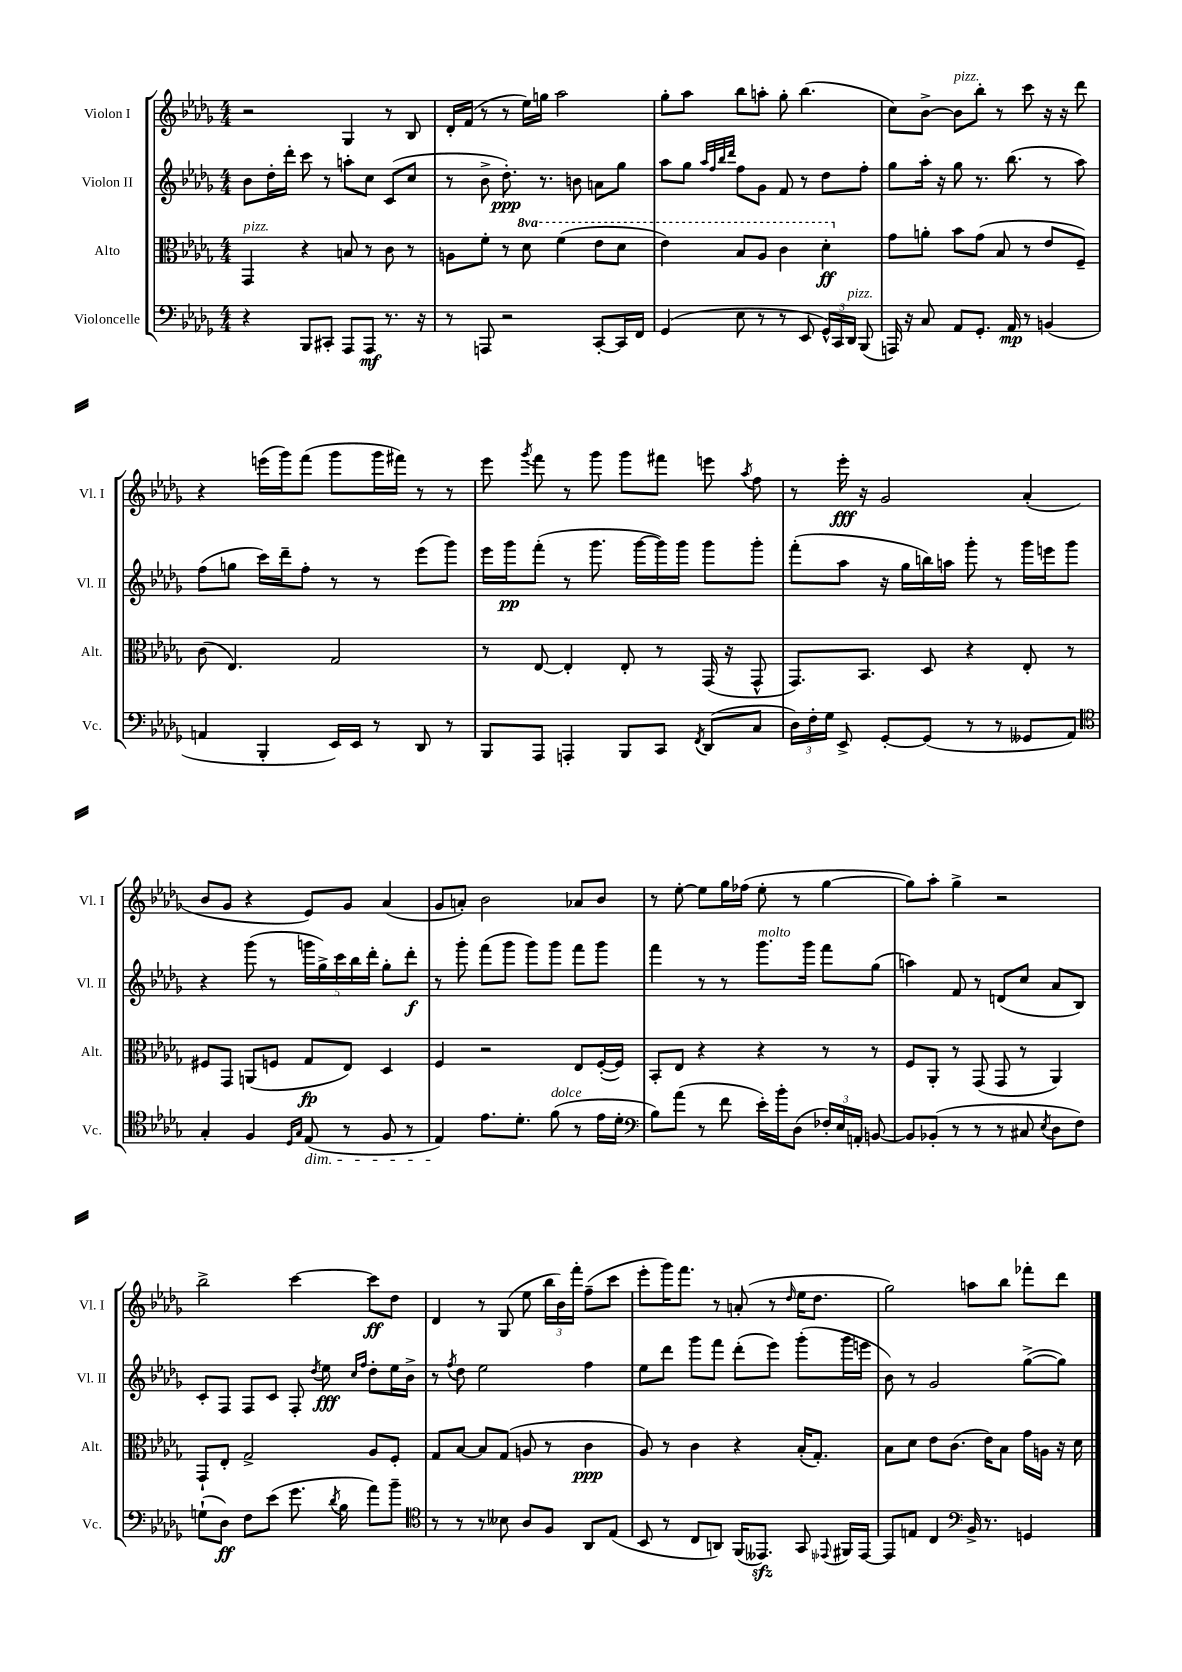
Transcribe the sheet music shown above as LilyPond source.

<<
\new StaffGroup <<
\new Staff = "s0" \with { instrumentName = "Violon I" shortInstrumentName = "Vl. I" } {
    \clef treble \key des \major \numericTimeSignature \time 4/4
    \autoBeamOff r2 ges4 r8 bes8 |
    des'16[-. f'16]( r8 r8 ees''16[) g''16] aes''2 |
    ges''8[-. aes''8] bes''8[ a''8]-. ges''8-. bes''4.( |
    c''8[) bes'8]~-> bes'8[^\markup { \italic "pizz." } bes''8]-. r8 c'''8 r16 r16 des'''8 |
    r4 e'''16[( ges'''16) f'''8]( ges'''8[ ges'''16 fis'''16]) r8 r8 |
    ees'''8 \acciaccatura { ges'''8 } f'''8 r8 ges'''8 ges'''8[ fis'''8] e'''8 \acciaccatura { aes''8 } f''8 |
    r8 ees'''16-.\fff r16 ges'2 aes'4-.( |
    bes'8[ ges'8] r4 ees'8[) ges'8] aes'4( |
    ges'8[ a'8]-.) bes'2 aes'8[ bes'8] |
    r8 ees''8~-. ees''8[ ges''16 fes''16]( ees''8-. r8 ges''4~ |
    ges''8[) aes''8]-. ges''4-> r2 |
    bes''2-> c'''4~ c'''8[\ff des''8] |
    des'4 r8 ges8( ees''8 \tuplet 3/2 { bes''16[ bes'16) f'''16]-. } f''8[--( c'''8] |
    ees'''8[-. ges'''16) f'''8.] r8 a'8-.( r8 \grace { des''16 } ees''16[ des''8.] |
    ges''2) a''8[ bes''8] fes'''8[-. des'''8] \bar "|." |
}
\new Staff = "s1" \with { instrumentName = "Violon II" shortInstrumentName = "Vl. II" } {
    \clef treble \key des \major \numericTimeSignature \time 4/4
    \autoBeamOff bes'8[ des''16-. des'''16]-. c'''8 r8 a''8[-. c''8] c'8[( c''8] |
    r8 bes'8-> des''8.-.\ppp) r8. b'8 a'8[ ges''8] |
    aes''8[ ges''8] \grace { aes''32[ f''32 bes''32 des'''32] } f''8[ ges'8] f'8 r8 des''8[ f''8]-. |
    ges''8[ aes''16]-. r16 ges''8 r8. bes''8.( r8 aes''8) |
    f''8[( g''8] c'''16[) des'''16-- f''8]-. r8 r8 ees'''8[( ges'''8]) |
    ees'''16[ ges'''16\pp f'''8]-.( r8 ges'''8. ges'''16[~ ges'''16) ges'''16] ges'''8[ ges'''8]-. |
    f'''8[-.( aes''8] r16 ges''16[ b''16) a''16] ges'''8-. r8 ges'''16[ e'''16 ges'''8] |
    r4 ges'''8( r8 \tuplet 5/4 { g'''16[ ges''16->) c'''16 bes''16 des'''16]-. } ges''8[-. des'''8]-.\f |
    r8 ges'''8-. f'''8[( ges'''8] ges'''8[) ges'''8] f'''8[ ges'''8] |
    f'''4 r8 r8 ges'''8.[^\markup { \italic "molto" } ges'''16] f'''8[ ges''8]( |
    a''4) f'8 r8 d'8[( c''8] aes'8[ bes8]) |
    c'8[-. f8] f8[ c'8] f8-. \acciaccatura { des''8 } ees''8\fff \grace { c''16[ f''16] } des''8[-. ees''16 bes'16]-> |
    r8 \acciaccatura { f''8 } des''8 ees''2 f''4 |
    ees''8[ des'''8] ges'''8[ f'''8] des'''8[-.( ees'''8]) ges'''8[-.( ges'''16 e'''16] |
    bes'8) r8 ges'2 ges''8[~->( ges''8]) \bar "|." |
}
\new Staff = "s2" \with { instrumentName = "Alto" shortInstrumentName = "Alt." } {
    \clef alto \key des \major \numericTimeSignature \time 4/4 \set Staff.ottavationMarkups = #ottavation-simple-ordinals
    \autoBeamOff ges,4^\markup { \italic "pizz." } r4 b8 r8 c'8 r8 |
    a8[ f'8]-. r8 \ottava #1 des''8 f''4( ees''8[ des''8] |
    ees''4) bes'8[ aes'8] c''4 des''4-.\ff \ottava #0 |
    ges'8[ a'8]-. bes'8[ ges'8]( bes8 r8 ees'8[ f8]--) |
    c'8( ees4.) ges2 |
    r8 ees8~ ees4-. ees8-. r8 ges,16( r16 ges,8-^ |
    ges,8.[) bes,8.] des8 r4 ees8-. r8 |
    fis8[ ges,8] a,8[( f8] ges8[\fp ees8]) des4 |
    f4 r2 ees8[ f16~-.( f16]) |
    bes,8[-. ees8] r4 r4 r8 r8 |
    f8[ aes,8]-. r8 ges,8( ges,8 r8 aes,4) |
    ges,8[-! ees8]-. ges2-> aes8[ f8]-. |
    ges8[ bes8]~ bes8[ ges8]( a8 r8 c'4\ppp |
    aes8) r8 c'4 r4 bes16[-.( ges8.]-.) |
    bes8[ des'8] ees'8[ c'8.]( ees'16[) bes8] ges'16[ a16] r16 des'16 \bar "|." |
}
\new Staff = "s3" \with { instrumentName = "Violoncelle" shortInstrumentName = "Vc." } {
    \clef bass \key des \major \numericTimeSignature \time 4/4
    \autoBeamOff r4 bes,,8[ cis,8]-. aes,,8[ aes,,8]\mf r8. r16 |
    r8 a,,8 r2 c,8[~-. c,16 f,16] |
    ges,4( ees8 r8 r8 ees,8 \tuplet 3/2 { ges,16[-^) c,16 des,16]^\markup { \italic "pizz." } } bes,,8( |
    a,,16) r16 c8 aes,8[ ges,8.]-. aes,16\mp r8 b,4( |
    a,4 bes,,4-. ees,16[) ees,16] r8 des,8 r8 |
    bes,,8[ aes,,8] a,,4-. bes,,8[ c,8] \acciaccatura { f,8 } des,8[( c8] |
    \tuplet 3/2 { des16[) f16-. ges16] } ees,8-> ges,8[~-. ges,8]( r8 r8 geses,8[ aes,8]) |
    \clef tenor ges4-. f4 \grace { des16[ ges16] } ees8\dim( r8 f8 r8 |
    ees4\!) ees'8.[ des'8.]-. f'8^\markup { \italic "dolce" }( r8 ees'16[ des'16]-. |
    \clef bass bes8[) aes'8]( r8 f'8 ees'16[-.) bes'16-. des8]( \tuplet 3/2 { fes16[-.) ees16 a,16]-. } b,8~ |
    b,8[ bes,8]-.( r8 r8 r8 cis8 \acciaccatura { ees8 } des8[ f8]) |
    g8[-!( des8]\ff) f8[ ees'8]( ges'8. \acciaccatura { des'8 } bes16 aes'8[) bes'8]-- |
    \clef tenor r8 r8 r8 beses8 aes8[ f8] aes,8[ ees8]( |
    bes,8 r8 c8[ a,8]) f,16[( eeses,8.]\sfz) ges,8 \appoggiatura { ees,8 } fis,16[ ees,16]~ |
    ees,8[ e8] c4 \clef bass bes,16-> r8. g,4 \bar "|." |
}
>>
>>
\layout { \context { \Score \remove "Bar_number_engraver" } }
